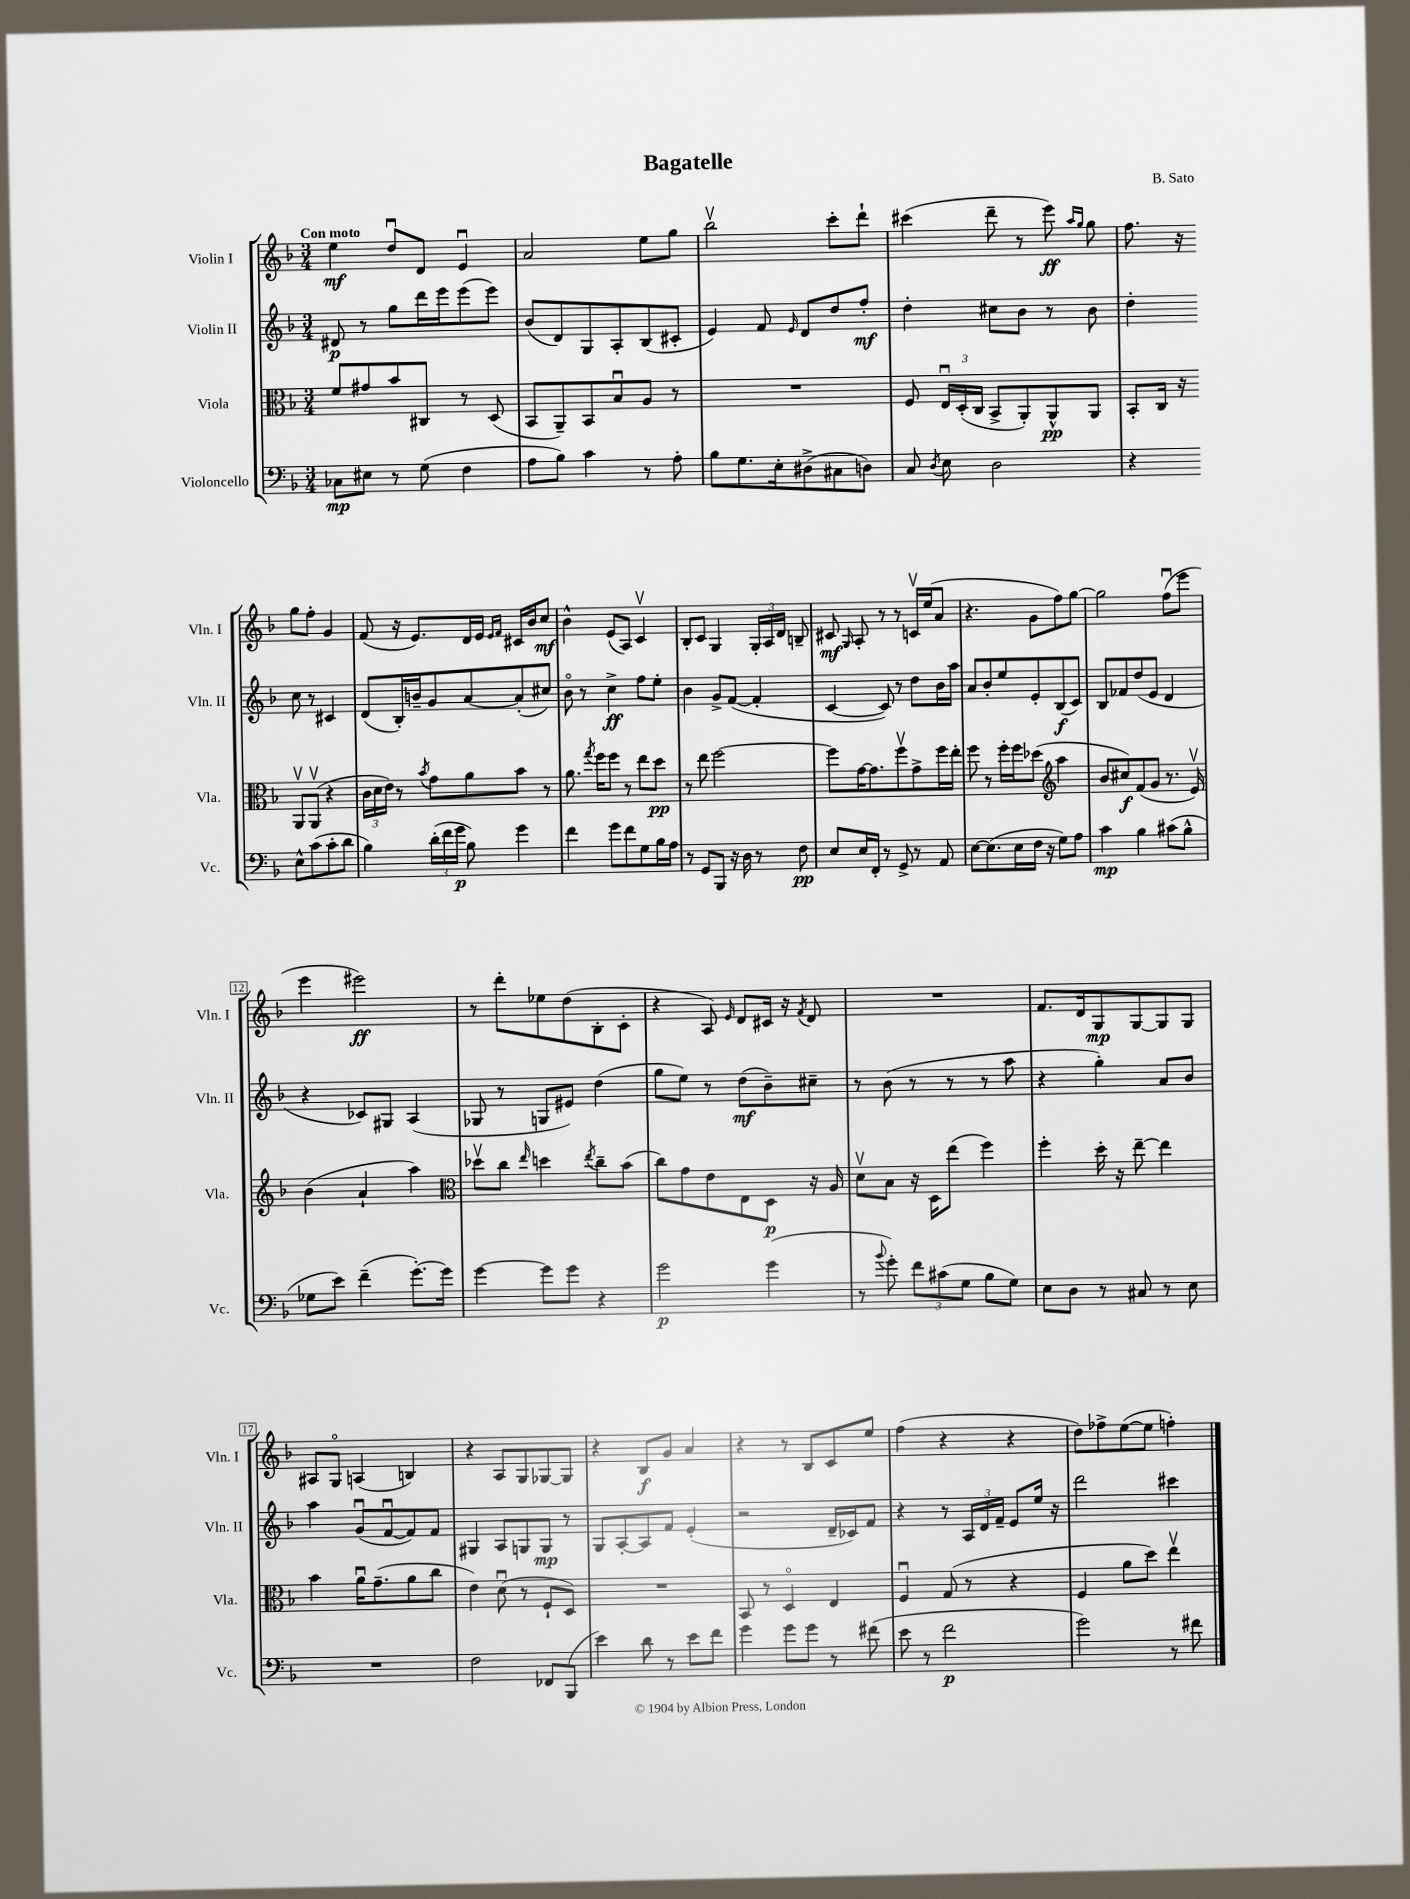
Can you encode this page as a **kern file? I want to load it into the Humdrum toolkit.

**kern	**dynam	**kern	**dynam	**kern	**dynam	**kern	**dynam
*part4	*part4	*part3	*part3	*part2	*part2	*part1	*part1
*staff4	*staff4	*staff3	*staff3	*staff2	*staff2	*staff1	*staff1
*I"Violoncello	*	*I"Viola	*	*I"Violin II	*	*I"Violin I	*
*I'Vc.	*	*I'Vla.	*	*I'Vln. II	*	*I'Vln. I	*
*clefF4	*	*clefC3	*	*clefG2	*	*clefG2	*
*k[b-]	*	*k[b-]	*	*k[b-]	*	*k[b-]	*
*M3/4	*	*M3/4	*	*M3/4	*	*M3/4	*
=1	=1	=1	=1	=1	=1	=1	=1
!	!	!	!	!	!	!LO:TX:a:B:t=Con moto	!
8C-X\L	mp	8f/L	.	8d#X/	p	4ee\	mf
8E#X\J	.	8g#X/	.	8r	.	.	.
8r	.	8b-/	.	8gg\L	.	8ddu/L	.
(8G\	.	8C#X/J	.	16ddd\L	.	8d/J	.
.	.	.	.	16eee\J	.	.	.
4F\	.	8r	.	(8eee\	.	4eu/	.
.	.	(8D/	.	8eee\J)	.	.	.
=2	=2	=2	=2	=2	=2	=2	=2
8A\L	.	8BB-/L	.	(8b-/L	.	2a/	.
8B-\J)	.	8AA~/)	.	8d/)	.	.	.
4c\	.	8BB-/	.	8G/	.	.	.
.	.	8B-u/	.	8A'/	.	.	.
8r	.	8A/J	.	(8B-/	.	8ee\L	.
8A'\	.	8r	.	8c#X'/J	.	8gg\J	.
=3	=3	=3	=3	=3	=3	=3	=3
8B-\L	.	2.r	.	4e/)	.	2bb-v\	.
8.G\	.	.	.	.	.	.	.
.	.	.	.	8f/	.	.	.
16E'\k	.	.	.	.	.	.	.
.	.	.	.	16qqe/	.	.	.
(8D#X^\	.	.	.	8d/L	.	.	.
8C#X\	.	.	.	8dd/	.	8ccc'\L	.
8Dn\J)	.	.	.	8ff'/J	mf	8ddd`\J	.
=4	=4	=4	=4	=4	=4	=4	=4
8C/	.	8F/	.	4dd'\	.	(4ccc#X\	.
8qD/	.	.	.	.	.	.	.
8E\	.	24Eu/LL	.	.	.	.	.
.	.	(24D'/	.	.	.	.	.
.	.	24C/JJ	.	.	.	.	.
2D\	.	8BB-^/L	.	8cc#X\L	.	8ddd~\	.
.	.	8AA'/)	.	8b-\J	.	8r	.
.	.	8AA^^/	pp	8r	.	8eee\)	ff
.	.	.	.	.	.	16qqaa/LL	.
.	.	.	.	.	.	16qqgg/JJ	.
.	.	8AA/J	.	8b-\	.	8gg\	.
=5	=5	=5	=5	=5	=5	=5	=5
4r	.	8BB-'/L	.	4dd'\	.	8.ff\	.
.	.	16C/Jk	.	.	.	.	.
.	.	16r	.	.	.	16r	.
8E^^\L	.	8AAv/L	.	8cc\	.	8gg\L	.
(8c\	.	(8AAv/J	.	8r	.	8ff'\J	.
8c'\	.	4r	.	4c#X/	.	4g/	.
8d\J	.	.	.	.	.	.	.
!!LO:LB:g=z
=6	=6	=6	=6	=6	=6	=6	=6
4B-\)	.	24c\LL	.	(8d/L	.	(8f/	.
.	.	24d\	.	.	.	.	.
.	.	24e\JJ)	.	.	.	.	.
.	.	8r	.	16B-'/L)	.	16r	.
.	.	.	.	16bn~/J	.	8.e/L)	.
.	.	8qb-/	.	.	.	.	.
(24d'\LL	.	8g\L	.	8g/	.	.	.
24f\	.	.	.	.	.	.	.
24g\JJ	p	.	.	.	.	.	.
8B-\)	.	8a\	.	[8a/	.	16d/L	.
.	.	.	.	.	.	16e/JJ	.
.	.	.	.	.	.	16qqe/LL	.
.	.	.	.	.	.	16qqf/JJ	.
4g\	.	8b-\J	.	(8a'/]	.	16c#X/LL	.
.	.	.	.	.	.	16b-/J	.
.	.	8r	.	8cc#X/J)	.	8cc/J	mf
=7	=7	=7	=7	=7	=7	=7	=7
4f\	.	8.a\	.	8b-\	.	4b-^^\	.
.	.	.	.	8r	.	.	.
.	.	8qgg/	.	.	.	.	.
.	.	16ff\KL	.	.	.	.	.
8g\L	.	8ff\J	.	4cc^\	ff	(8e/L	.
8f\	.	8r	.	.	.	8A/J)	.
8G\	.	8ee\L	.	8ff\L	.	4cv/	.
16B-\L	.	8dd\J	pp	8ee'\J	.	.	.
16A\JJ	.	.	.	.	.	.	.
=8	=8	=8	=8	=8	=8	=8	=8
8r	.	8r	.	4b-\	.	8B-'/L	.
8GG/L	.	8ee\	.	.	.	8c/J	.
8BBB-/J	.	[2ff\	.	8g^/L	.	4G/	.
16r	.	.	.	([8f/J	.	.	.
16D\	.	.	.	.	.	.	.
8r	.	.	.	4f'/]	.	24G'/LL	.
.	.	.	.	.	.	24A/	.
.	.	.	.	.	.	24d/JJ	.
8F\	pp	.	.	.	.	8Bn~/	.
=9	=9	=9	=9	=9	=9	=9	=9
8E/L	.	8ff\L]	.	[4c/	.	8c#X/	mf
.	.	.	.	.	.	16qqG/	.
16E/L	.	[16g\K	.	.	.	8A'/	.
16FF'/JJ	.	8.g\]	.	.	.	.	.
8r	.	.	.	8c/])	.	8r	.
8GG^/	.	8ffv\	.	8r	.	8r	.
8r	.	8g^\	.	8dd\L	.	16cnv/LL	.
.	.	.	.	.	.	(16ee/J	.
8AA/	.	16ff\L	.	16b-\L	.	8a/J	.
.	.	16ee'\JJ	.	16aa\JJ	.	.	.
=10	=10	=10	=10	=10	=10	=10	=10
[8E\L	.	8ff\	.	8a/L	.	4.r	.
(8.E\]	.	8r	.	8b-'/	.	.	.
.	.	16ff'\LL	.	8ee/	.	.	.
16E\L	.	16ff\J	.	.	.	.	.
16F\JJ	.	(8dd-X\J	.	8e'/	.	8g\L	.
16r	.	.	.	.	.	.	.
*	*	*clefG2	*	*	*	*	*
8G\L)	.	4aa\	.	(8B-/	f	8ff\)	.
8A\J	.	.	.	8c/J)	.	[8gg\J	.
=11	=11	=11	=11	=11	=11	=11	=11
4c\	mp	8b-/L	.	8B-/L	.	2gg\]	.
.	.	8cc#X/)	f	8f-X/	.	.	.
4B-\	.	(8f/	.	(8dd/	.	.	.
.	.	8g/J	.	8e/J	.	.	.
(8c#X\L	.	8.r	.	4d/	.	(8ffu\L	.
8B-^^\J	.	.	.	.	.	8eee\J	.
.	.	16ev/)	.	.	.	.	.
!!LO:LB:g=z
=12	=12	=12	=12	=12	=12	=12	=12
8G-X\L	.	(4b-\	.	4r	.	4eee\	.
8e\J)	.	.	.	.	.	.	.
(4f~\	.	4a`/	.	8c-X/L)	.	2eee#X\)	ff
.	.	.	.	8G#X/J	.	.	.
[8.g'\L)	.	4aa\)	.	(4A/	.	.	.
16g\Jk]	.	.	.	.	.	.	.
=13	=13	=13	=13	=13	=13	=13	=13
*	*	*clefC3	*	*	*	*	*
[4g\	.	8dd-Xv\L	.	8G-X/	.	8r	.
.	.	8cc\J	.	8r	.	8ddd'\L	.
.	.	16qqee/	.	.	.	.	.
8g\L]	.	4ddn\	.	8Gn/L	.	8ee-X\	.
8g\J	.	.	.	8e#X/J)	.	(8dd\	.
.	.	8qee/	.	.	.	.	.
4r	.	8cc~\L	.	(4dd\	.	8B-'\	.
.	.	(8b-\J	.	.	.	8c'\J	.
=14	=14	=14	=14	=14	=14	=14	=14
2g\	p	8cc\L)	.	8gg\L	.	4r	.
.	.	8g\	.	8ee\J)	.	.	.
.	.	8e\	.	8r	.	8A/)	.
.	.	.	.	.	.	16qqe/	.
.	.	8E\	.	(8dd\L	mf	8d/L	.
(4g\	.	8D\J	p	8b-~\)	.	16c#X/Jk	.
.	.	.	.	.	.	16r	.
.	.	.	.	.	.	8qf/	.
.	.	16r	.	8cc#X~\J	.	8d/	.
.	.	16A/	.	.	.	.	.
=15	=15	=15	=15	=15	=15	=15	=15
8r	.	8dv\L	.	8r	.	2.r	.
8qqb-/	.	.	.	.	.	.	.
8g'\)	.	8B-\J	.	(8b-\	.	.	.
12f\L	.	16r	.	8r	.	.	.
.	.	16D\KL	.	.	.	.	.
(12c#X\	.	.	.	.	.	.	.
.	.	(8ee\J	.	8r	.	.	.
12G\J	.	.	.	.	.	.	.
8B-\L	.	4ff\)	.	8r	.	.	.
8G\J)	.	.	.	8aa\	.	.	.
=16	=16	=16	=16	=16	=16	=16	=16
8E\L	.	4ff'\	.	4r	.	8.f/L	.
8D\J	.	.	.	.	.	.	.
.	.	.	.	.	.	16d/k	.
8r	.	16dd'\	.	4gg'\)	.	8G/	mp
.	.	16r	.	.	.	.	.
8C#X/	.	[8ee~\	.	.	.	[8G/	.
8r	.	4ee\]	.	8a/L	.	8G/]	.
8E\	.	.	.	8b-/J	.	8G/J	.
!!LO:LB:g=z
=17	=17	=17	=17	=17	=17	=17	=17
2.r	.	4b-\	.	4aa\	.	8A#X/L	.
.	.	.	.	.	.	8G/J	.
.	.	16au\KL	.	(8gu/L	.	(4An/	.
.	.	(8.g~\	.	.	.	.	.
.	.	.	.	[8fu/	.	.	.
.	.	8a\	.	8f/])	.	4Bn/)	.
.	.	8cc\J	.	8f/J	.	.	.
=18	=18	=18	=18	=18	=18	=18	=18
2F\	.	4e\)	.	4G#X/	.	4r	.
.	.	(8du\	.	8A/L	.	8A/L	.
.	.	8r	.	8Gn/	.	8G/	.
8FF-X/L	.	8F`/L	.	8G/J	mp	[8G-X/	.
(8BBB-/J	.	8D/J)	.	8r	.	8G-/J]	.
=19	=19	=19	=19	=19	=19	=19	=19
4e\)	.	2.r	.	8G/L	.	4r	.
.	.	.	.	[8A'/	.	.	.
8d\	.	.	.	8A/]	.	8B-/L	f
8r	.	.	.	8f/J	.	8g/J	.
8e\L	.	.	.	(4e'/	.	4a/	.
8f\J	.	.	.	.	.	.	.
=20	=20	=20	=20	=20	=20	=20	=20
4g\	.	8BB-/	.	2r	.	4r	.
.	.	8r	.	.	.	.	.
8g\L	.	4D/	.	.	.	8r	.
8g\J	.	.	.	.	.	8B-/L	.
8r	.	4E/	.	16d~/LL	.	8c/	.
.	.	.	.	16c-X/J)	.	.	.
(8f#X\	.	.	.	8f/J	.	8ee/J	.
=21	=21	=21	=21	=21	=21	=21	=21
8e\	.	4Fu/	.	4r	.	(4ff\	.
8r	.	.	.	.	.	.	.
2f\	p	(8G/	.	8r	.	4r	.
.	.	8r	.	24A/LL	.	.	.
.	.	.	.	24d/	.	.	.
.	.	.	.	24f~/JJ	.	.	.
.	.	4r	.	8e/L	.	4r	.
.	.	.	.	16ee/Jk	.	.	.
.	.	.	.	16r	.	.	.
=22	=22	=22	=22	=22	=22	=22	=22
2g\)	.	4F/	.	2ddd\	.	8dd\L)	.
.	.	.	.	.	.	8ff-X^\	.
.	.	8a\L	.	.	.	([8ee\	.
.	.	8dd\J)	.	.	.	8ee\J]	.
8r	.	4eev\	.	4ccc#X\	.	4ffn'\)	.
8f#X\	.	.	.	.	.	.	.
==	==	==	==	==	==	==	==
*-	*-	*-	*-	*-	*-	*-	*-
